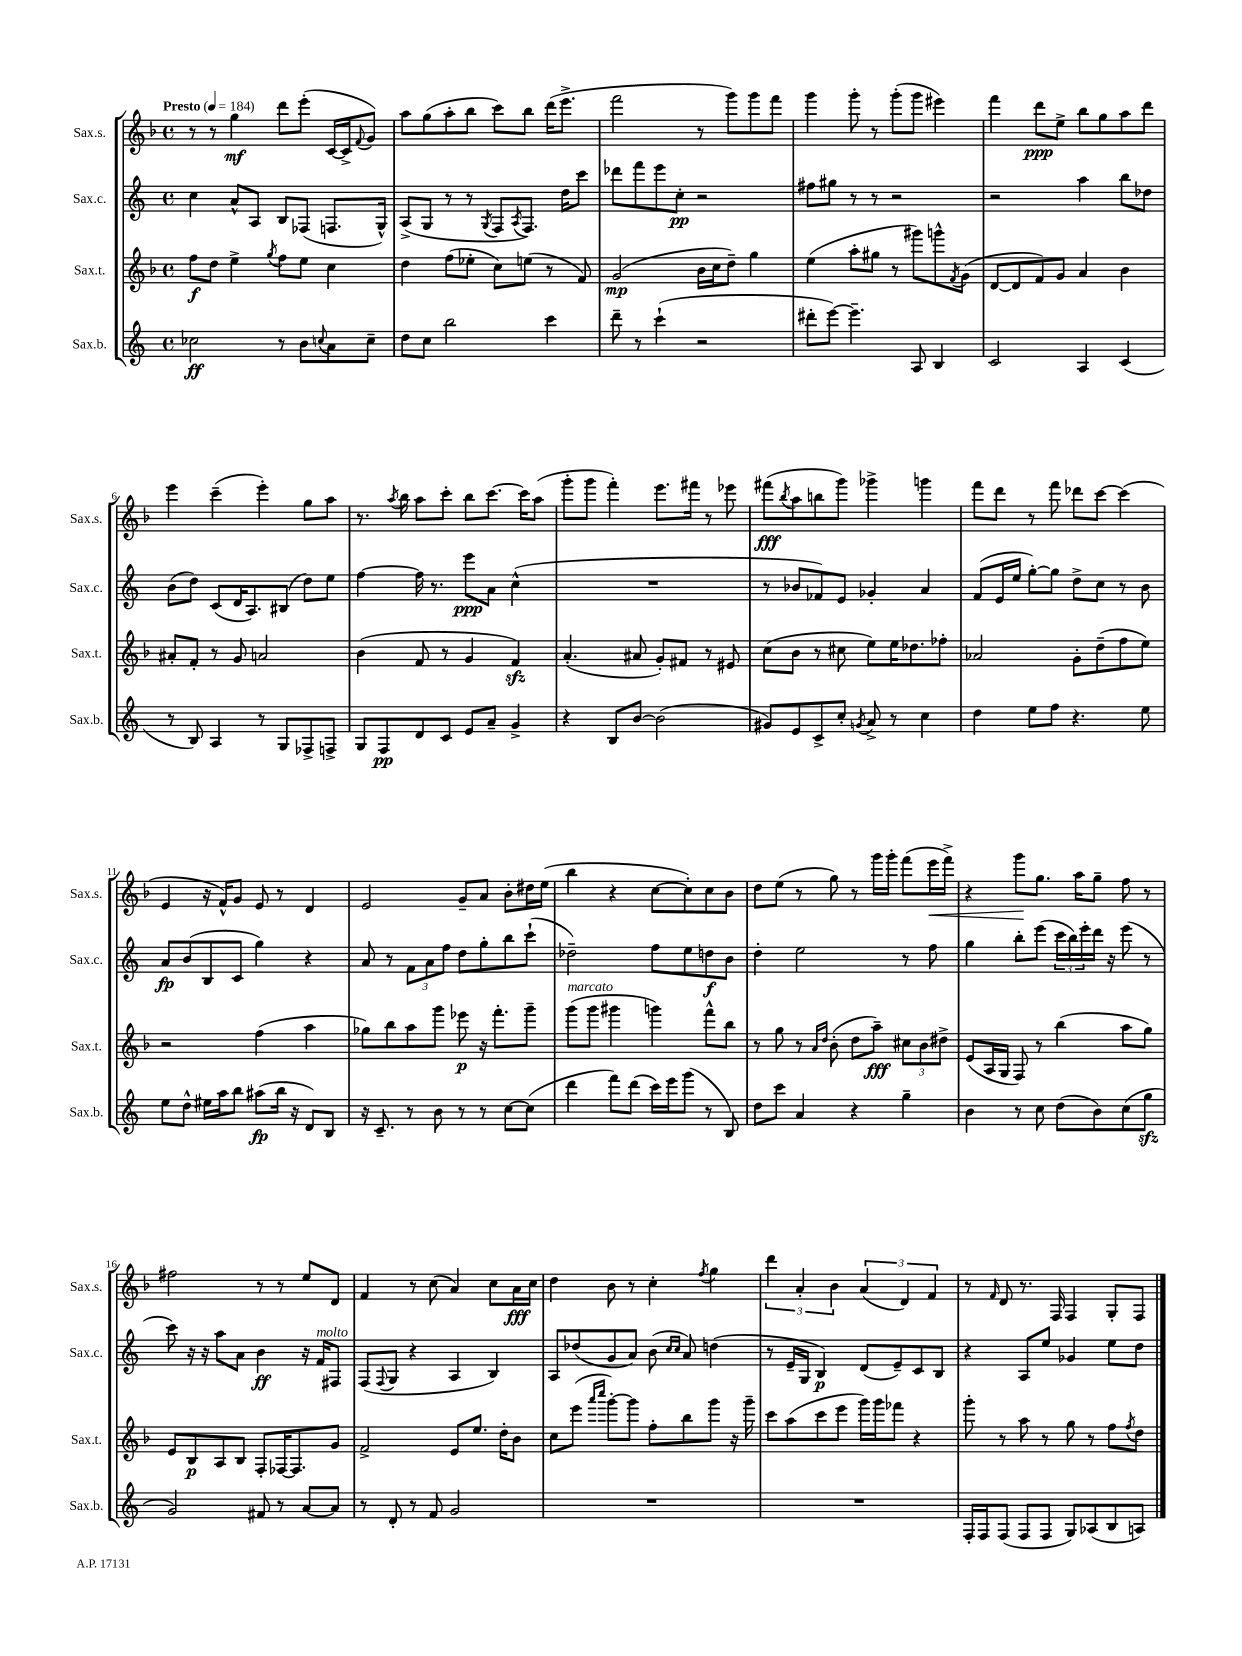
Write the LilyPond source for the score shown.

<<
\new StaffGroup <<
\new Staff = "s0" \with { instrumentName = "Sax.s." shortInstrumentName = "Sax.s." } {
    \clef treble \key f \major \defaultTimeSignature \time 4/4 \tempo "Presto" 4 = 184
    r8 r8 g''4\mf d'''8 e'''8-.( c'16~ c'16-> \appoggiatura { f'8 } g'8) |
    a''8 g''8( a''8-. bes''8 c'''8) bes''8 d'''16( e'''8.-> |
    f'''2 r8 g'''8) g'''8 f'''8 |
    g'''4 g'''8-. r8 g'''8-.( g'''8 eis'''4) |
    f'''4 d'''8\ppp e''8-> bes''8 g''8 a''8 d'''8 |
    e'''4 c'''4--( e'''4-.) g''8 a''8 |
    r8. \acciaccatura { a''8 } bes''16 a''8 c'''8-. bes''8 c'''8.~ c'''16 a''8( |
    g'''8-. g'''8 f'''4-.) e'''8. fis'''16 r8 ees'''8 |
    fis'''8\fff( \acciaccatura { bes''8 } a''8 b''8 g'''8) ges'''4-> g'''4 |
    f'''8 d'''8 r8 f'''8 des'''8 c'''8~ c'''4( |
    e'4 r16 f'16-^) g'8 e'8 r8 d'4 |
    e'2 g'8-- a'8 bes'8-. dis''16 e''16( |
    bes''4 r4 c''8~ c''8-.) c''8 bes'8 |
    d''8 e''8( r8 g''8) r8 g'''16 g'''16-. f'''8( e'''16\< f'''16->) |
    r4 g'''8\! g''8. a''16 g''8-- f''8 r8 |
    fis''2 r8 r8 e''8 d'8 |
    f'4 r8 c''8( a'4) c''8 a'16\fff c''16 |
    d''4 bes'8 r8 c''4-. \acciaccatura { f''8 } g''4 |
    \tuplet 3/2 { d'''4 a'4-. bes'4 } \tuplet 3/2 { a'4( d'4) f'4 } |
    r8 \grace { f'16 } d'8 r8. f16 f4 g8-. f8 \bar "|." |
}
\new Staff = "s1" \with { instrumentName = "Sax.c." shortInstrumentName = "Sax.c." } {
    \clef treble \key c \major \defaultTimeSignature \time 4/4
    c''4 a'8-^ a8 b8 fes8( f8. g16-^) |
    a8->( g8 r8 r8 \acciaccatura { g8 } f8 \acciaccatura { a8 } f8.) d''16 c'''8 |
    des'''8 f'''8 e'''8 c''8-.\pp r2 |
    fis''8 gis''8 r8 r8 r2 |
    r2 a''4 b''8 des''8 |
    b'8( d''8) c'8( d'16 a8.) bis8( d''8) e''8 |
    f''4~ f''16 r8. e'''8\ppp a'8 c''4-^( |
    R1 |
    r8 bes'8 fes'8) e'8 ges'4-. a'4 |
    f'8( e'16 e''16 g''8~-.) g''8 d''8-> c''8 r8 b'8 |
    a'8\fp b'8( b8 c'8 g''4) r4 |
    a'8 r8 \tuplet 3/2 { f'8 a'8 f''8 } d''8 g''8-. b''8 c'''8-!( |
    des''2--) f''8 e''8 d''8\f b'8 |
    d''4-. e''2 r8 f''8 |
    g''4 b''8-. e'''8( \tuplet 3/2 { c'''16 b''16) e'''16-. } d'''16 r16 e'''8( r8 |
    c'''8) r16 r16 a''8 a'8 b'4\ff r16 f'16^\markup { \italic "molto" } fis8 |
    f8( \appoggiatura { f8 } g8 r4 a4 b4) |
    a8 des''8( g'8 a'8) b'8( \grace { c''16 c''16 } a'8) d''4( |
    r8 e'16-- g16 b4\p) d'8( e'8--) c'8 b8 |
    r4 a8 e''8 ges'4 e''8 d''8 \bar "|." |
}
\new Staff = "s2" \with { instrumentName = "Sax.t." shortInstrumentName = "Sax.t." } {
    \clef treble \key f \major \defaultTimeSignature \time 4/4
    f''8\f d''8 e''4-> \acciaccatura { g''8 } f''8 e''8 c''4 |
    d''4 f''8( ees''8-. c''8) e''8( r8 f'8) |
    g'2\mp( bes'16 c''16 d''8--) g''4 |
    e''4( a''8-. gis''8 r8 gis'''8) g'''8-^ \acciaccatura { f'8 } g'8( |
    d'8~ d'8 f'8) g'8 a'4 bes'4 |
    ais'8-. f'8-. r8 g'8 a'2 |
    bes'4( f'8 r8 g'4 f'4\sfz) |
    a'4.-.( ais'8 g'8-.) fis'8 r8 eis'8 |
    c''8( bes'8 r8 cis''8 e''8) e''16 des''8. fes''8-. |
    aes'2 g'8-. d''8--( f''8 e''8) |
    r2 f''4( a''4 |
    ges''8) bes''8 a''8 g'''8 ees'''8\p r16 f'''8.-. g'''8-- |
    g'''8^\markup { \italic "marcato" }( g'''8 gis'''4 g'''4) f'''8-^ bes''8 |
    r8 g''8 r8 \grace { a'16 d''16 } bes'8-.( d''8 a''8--\fff) \tuplet 3/2 { cis''8 bes'8 dis''8-> } |
    e'8( a16 g16 f8) r8 bes''4( a''8 g''8) |
    e'8 bes8\p a8 bes8 f8-. fes16~ fes8. g'8 |
    f'2-> e'8 e''8. d''16-. bes'8 |
    c''8 e'''8( \grace { a'''16 c''''16 } g'''8~-.) g'''8 f''8-. bes''8 g'''8 r16 g'''16-- |
    c'''8 a''8( c'''8 e'''8 g'''16) g'''16 fes'''8 r4 |
    g'''8-. r8 a''8 r8 g''8 r8 f''8 \acciaccatura { f''8 } d''8 \bar "|." |
}
\new Staff = "s3" \with { instrumentName = "Sax.b." shortInstrumentName = "Sax.b." } {
    \clef treble \key c \major \defaultTimeSignature \time 4/4
    ces''2\ff r8 b'8 \appoggiatura { c''8 } a'8 c''8-- |
    d''8 c''8 b''2 c'''4 |
    d'''8-- r8 c'''4-!( r2 |
    dis'''8-. e'''8~) e'''4.-- a8 b4 |
    c'2 a4 c'4( |
    r8 b8) a4 r8 g8 fes8-> f8-> |
    g8 f8\pp d'8 c'8 e'8 a'8-- g'4-> |
    r4 b8 b'8~ b'2( |
    gis'8) e'8 c'8-> c''8-. \acciaccatura { g'8 } a'8-> r8 c''4 |
    d''4 e''8 f''8 r4. e''8 |
    e''8 d''8-^ eis''16 a''16 b''8 ais''8\fp( b''16 r16 d'8) b8 |
    r16 c'8.-- r8 b'8 r8 r8 c''8~ c''8( |
    d'''4 f'''8) d'''8( c'''16) e'''16 g'''8( r8 b8) |
    d''8 c'''8 a'4 r4 g''4-- |
    b'4 r8 c''8 d''8( b'8) c''8( g''8\sfz |
    g'2) fis'8 r8 a'8~ a'8 |
    r8 d'8-. r8 f'8 g'2 |
    R1 |
    R1 |
    f16-. f16 f8( f8 f8 g8) aes8( b8 a8) \bar "|." |
}
>>
>>
